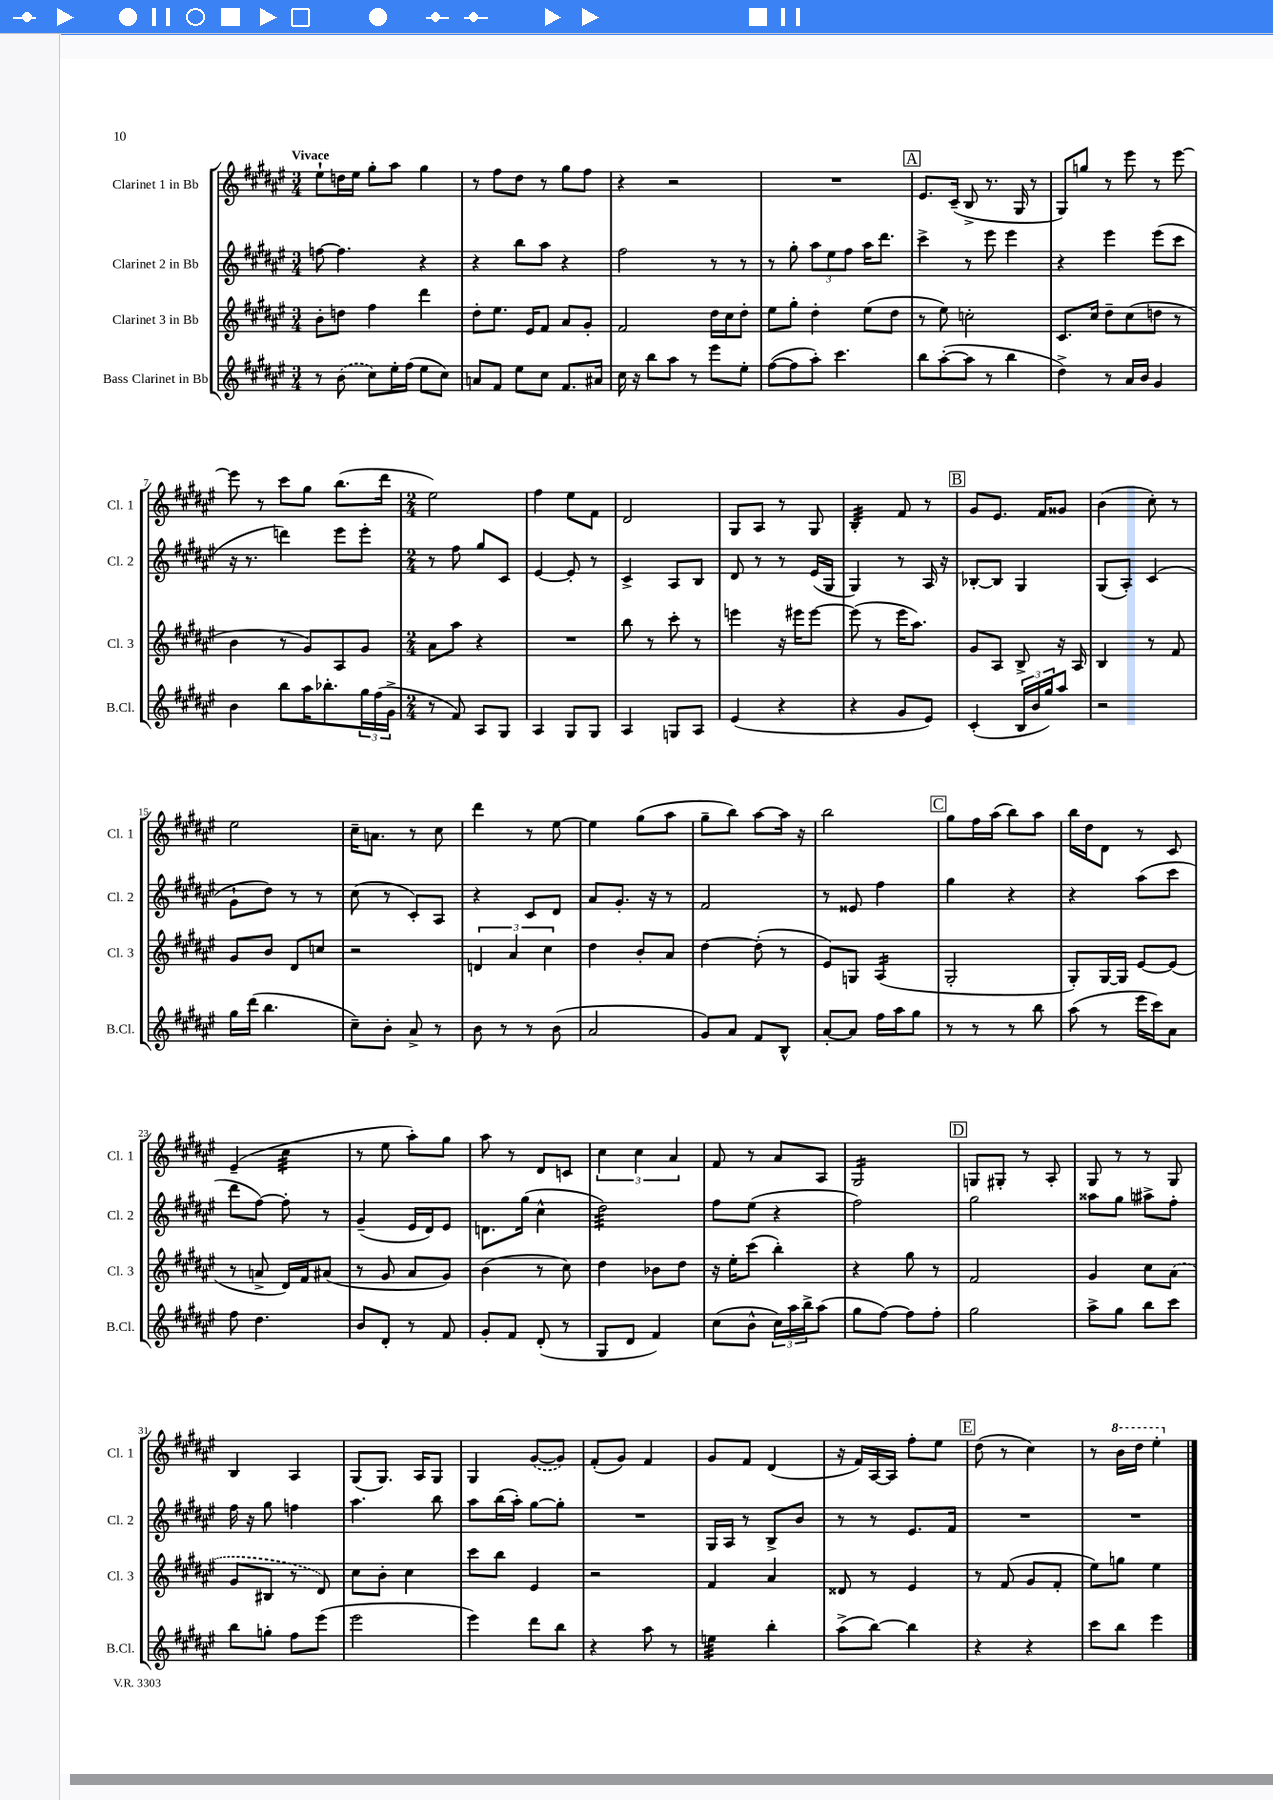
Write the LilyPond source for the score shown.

<<
\new StaffGroup <<
\new Staff = "s0" \with { instrumentName = "Clarinet 1 in Bb" shortInstrumentName = "Cl. 1" } {
    \clef treble \key fis \major \numericTimeSignature \time 3/4 \tempo "Vivace"
    eis''8-! d''16 eis''16 gis''8-. ais''8 gis''4 |
    r8 fis''8 dis''8 r8 gis''8 fis''8 |
    r4 r2 |
    R2. |
    \mark \markup { \box "A" } eis'8. cis'16--( b8-> r8. gis16 r8 |
    gis8) g''8 r8 eis'''8 r8 eis'''8~ |
    eis'''8 r8 cis'''8 gis''8 b''8.( dis'''16 |
    \numericTimeSignature \time 2/4 eis''2) |
    fis''4 eis''8 fis'8 |
    dis'2 |
    gis8 ais8 r8 gis8 |
    b4:32-. fis'8 r8 |
    \mark \markup { \box "B" } gis'8 eis'8. fis'16 gisis'8 |
    b'4( cis''8-.) r8 |
    eis''2 |
    cis''16-- a'8. r8 cis''8 |
    dis'''4 r8 eis''8~ |
    eis''4 gis''8( ais''8 |
    gis''8-- b''8) ais''8~ ais''16 r16 |
    b''2 |
    \mark \markup { \box "C" } gis''8 fis''16 ais''16( b''8) ais''8 |
    b''16 dis''16 dis'8 r8 cis'8 |
    eis'4--( cis''4:32 |
    r8 eis''8 ais''8-.) gis''8 |
    ais''8 r8 dis'8 c'8 |
    \tuplet 3/2 { cis''4 cis''4 ais'4 } |
    fis'8 r8 ais'8 ais8 |
    gis2:16 |
    \mark \markup { \box "D" } g8 gis8-. r8 ais8-. |
    gis8 r8 r8 gis8 |
    b4 ais4 |
    gis8( gis8.) ais16 gis8 |
    gis4 \once \slurDashed gis'8~( gis'8) |
    fis'8-.( gis'8) fis'4 |
    gis'8 fis'8 dis'4( |
    r16 fis'16) ais16~ ais16 fis''8-. eis''8 |
    \mark \markup { \box "E" } dis''8( r8 cis''4) |
    r8 \ottava #1 b''16 dis'''16 eis'''4-. \ottava #0 \bar "|." |
}
\new Staff = "s1" \with { instrumentName = "Clarinet 2 in Bb" shortInstrumentName = "Cl. 2" } {
    \clef treble \key fis \major \numericTimeSignature \time 3/4
    f''8~ f''4. r4 |
    r4 b''8 ais''8 r4 |
    fis''2 r8 r8 |
    r8 gis''8-. \tuplet 3/2 { ais''8 eis''8 fis''8 } ais''16 dis'''8. |
    \mark \markup { \box "A" } cis'''4-> r8 eis'''8 eis'''4 |
    r4 eis'''4 eis'''8( cis'''8 |
    r16 r8. d'''4) eis'''8 eis'''8-. |
    \numericTimeSignature \time 2/4 r8 fis''8 gis''8 cis'8 |
    eis'4~ eis'8-. r8 |
    cis'4-> ais8 b8 |
    dis'8 r8 r8 eis'16( gis16 |
    gis4) r8 ais16 r16 |
    \mark \markup { \box "B" } bes8~-. bes8 gis4 |
    gis8( ais8-.) cis'4( |
    gis'8-! dis''8) r8 r8 |
    cis''8( r8 cis'8-.) ais8 |
    r4 cis'8 dis'8 |
    ais'8 gis'8.-. r16 r8 |
    fis'2 |
    r8 eisis'8 fis''4 |
    \mark \markup { \box "C" } gis''4 r4 |
    r4 ais''8( cis'''8 |
    dis'''8 fis''8~) fis''8-. r8 |
    gis'4--( eis'16 dis'16) eis'8 |
    d'8. gis''16( cis''4-^ |
    dis''2:32) |
    fis''8 eis''8( r4 |
    fis''2) |
    \mark \markup { \box "D" } gis''2 |
    aisis''8 gis''8 ais''8-> fis''8-. |
    fis''16 r16 gis''8 f''4 |
    ais''4. b''8 |
    ais''8 b''16( ais''16-.) gis''8~ gis''8-. |
    R2 |
    gis16 ais16 r8 b8-> b'8 |
    r8 r8 eis'8. fis'16 |
    \mark \markup { \box "E" } R2 |
    R2 \bar "|." |
}
\new Staff = "s2" \with { instrumentName = "Clarinet 3 in Bb" shortInstrumentName = "Cl. 3" } {
    \clef treble \key fis \major \numericTimeSignature \time 3/4
    b'8-. d''8 fis''4 dis'''4 |
    dis''8-. eis''8. eis'16 fis'8 ais'8 gis'8-. |
    fis'2 dis''16 cis''16 dis''8-. |
    eis''8 gis''8-. dis''4-. eis''8( dis''8 |
    \mark \markup { \box "A" } r8 eis''8) c''2-. |
    cis'8. cis''16 dis''8-- cis''8( d''8 r8 |
    b'4 r8 gis'8) ais8 gis'8 |
    \numericTimeSignature \time 2/4 ais'8 ais''8 r4 |
    R2 |
    b''8 r8 cis'''8-. r8 |
    e'''4 r16 eis'''16 eis'''8~ |
    eis'''8( r8 eis'''16 ais''8.) |
    \mark \markup { \box "B" } gis'8 ais8 b8-> r16 ais16 |
    b4 r8 fis'8 |
    gis'8 b'8 dis'8 c''8 |
    r2 |
    \tuplet 3/2 { d'4 ais'4 cis''4 } |
    dis''4 b'8-. ais'8 |
    dis''4~ dis''8-.( r8 |
    eis'8) g8 ais4:16( |
    \mark \markup { \box "C" } gis2-. |
    gis8-.) gis16~ gis16 eis'8~ eis'8( |
    r8 a'8-> dis'16) fis'16 ais'8( |
    r8 gis'8 ais'8 gis'8) |
    b'4( r8 cis''8) |
    dis''4 bes'8 dis''8 |
    r16 eis''16-. cis'''8( b''4-.) |
    r4 gis''8 r8 |
    \mark \markup { \box "D" } fis'2 |
    gis'4 cis''8 \once \slurDashed ais'8( |
    gis'8 bis8 r8 dis'8) |
    cis''8 b'8-. cis''4 |
    cis'''8 b''8 eis'4 |
    r2 |
    fis'4 ais'4 |
    disis'8 r8 eis'4 |
    \mark \markup { \box "E" } r8 fis'8( gis'8 fis'8-. |
    eis''8) g''8 eis''4 \bar "|." |
}
\new Staff = "s3" \with { instrumentName = "Bass Clarinet in Bb" shortInstrumentName = "B.Cl." } {
    \clef treble \key fis \major \numericTimeSignature \time 3/4
    r8 \once \slurDashed b'8( cis''8) eis''16-. fis''16( eis''8 cis''8) |
    a'8 fis'8 eis''8 cis''8 fis'8. ais'16 |
    cis''16 r16 b''8 ais''8 r8 eis'''8 eis''8-. |
    fis''8~( fis''8 ais''8-.) cis'''4. |
    \mark \markup { \box "A" } b''8 ais''8~-.( ais''8 r8 b''4 |
    dis''4->) r8 ais'16 b'16 gis'4 |
    b'4 b''8 ais''16 bes''8.-. \tuplet 3/2 { gis''16 fis''16( gis'16-> } |
    \numericTimeSignature \time 2/4 r8 fis'8) ais8 gis8 |
    ais4 gis8 gis8 |
    ais4 g8 ais8 |
    eis'4( r4 |
    r4 gis'8 eis'8) |
    \mark \markup { \box "B" } cis'4-.( \tuplet 3/2 { b16 b'16 gis''16) } ais''8 |
    r2 |
    gis''16 dis'''16( b''4. |
    cis''8--) b'8-. ais'8-> r8 |
    b'8 r8 r8 b'8( |
    ais'2 |
    gis'8) ais'8 fis'8 b8-^ |
    ais'8~-. ais'8 fis''16 ais''16 gis''8 |
    \mark \markup { \box "C" } r8 r8 r8 b''8 |
    ais''8( r8 eis'''16 cis'''16) ais'8 |
    fis''8 dis''4. |
    b'8 dis'8-. r8 fis'8 |
    gis'8-. fis'8 dis'8-.( r8 |
    gis8 dis'8 fis'4) |
    cis''8( b'8-^ \tuplet 3/2 { cis''16) ais''16 b''16-> } ais''8( |
    gis''8 fis''8~) fis''8 fis''8-. |
    \mark \markup { \box "D" } gis''2 |
    ais''8-> gis''8 b''8 cis'''8 |
    b''8 g''8-. fis''8 eis'''8( |
    eis'''2 |
    eis'''4) dis'''8 b''8 |
    r4 ais''8 r8 |
    e''4:32 b''4-. |
    ais''8->( b''8~) b''4 |
    \mark \markup { \box "E" } r4 r4 |
    cis'''8 b''8 eis'''4 \bar "|." |
}
>>
>>
